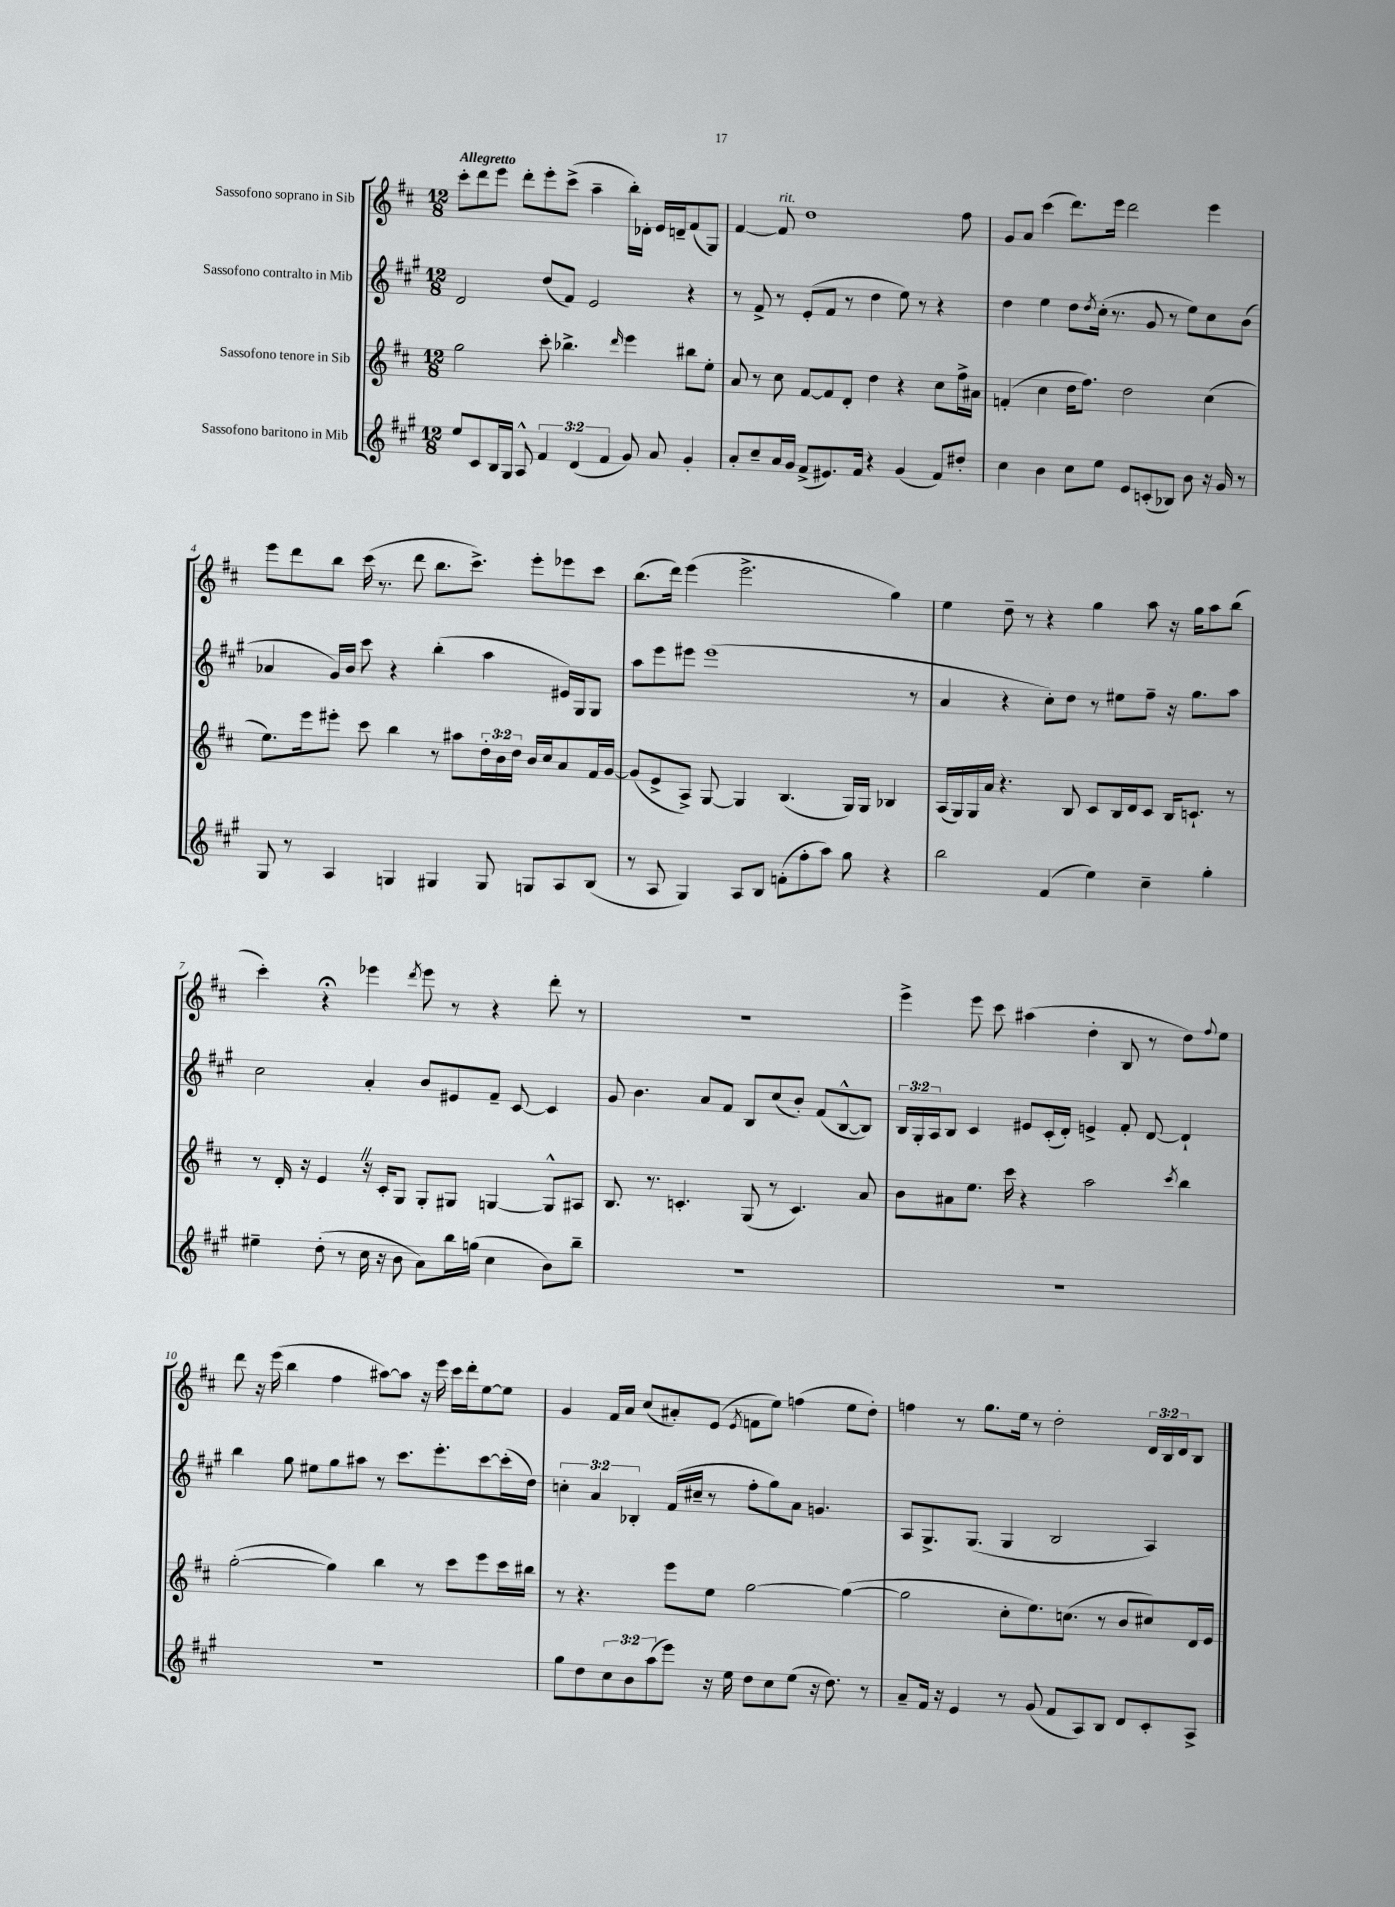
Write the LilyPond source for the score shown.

<<
\new StaffGroup <<
\new Staff = "s0" \with { instrumentName = "Sassofono soprano in Sib" } {
    \clef treble \key d \major \numericTimeSignature \time 12/8 \override Staff.TupletNumber.text = #tuplet-number::calc-fraction-text \tempo "Allegretto"
    cis'''8-. d'''8 e'''8 d'''8-. e'''8-. cis'''8->( a''4-- b''16-.) des'16-. e'16 d'16-- fis'8( g8) |
    fis'4~ fis'8^\markup { \italic "rit." } d''1 fis''8 |
    g'8 a'8 cis'''4( d'''8.) e'''16 d'''2 e'''4 |
    e'''8 d'''8 b''8 cis'''16( r8. d'''8 b''8. cis'''8.->) e'''8-. ees'''8 cis'''8 |
    b''8.( d'''16) e'''4( e'''2.-> g''4) |
    e''4 d''8-- r8 r4 g''4 a''8 r16 g''16 a''8 b''8( |
    cis'''4-.) r4\fermata ees'''4 \acciaccatura { d'''8 } ees'''8 r8 r4 d'''8-. r8 |
    R1. |
    e'''4-> e'''8 cis'''8 ais''4( d''4-. b8 r8 d''8) \appoggiatura { fis''8 } e''8 |
    d'''8 r16 e'''16( b''4 fis''4 ais''8~) ais''8 r16 e'''16 cis'''16 d'''16-. e''8~ e''8 |
    g'4 fis'16 a'16 cis''8( ais'8-.) e'8( \acciaccatura { e'8 } f'8 e''8) f''4( e''8 d''8-.) |
    f''4 r8 g''8. e''16 r8 d''2-. \tuplet 3/2 { d'16 b16 d'16 } b8 \bar "|." |
}
\new Staff = "s1" \with { instrumentName = "Sassofono contralto in Mib" } {
    \clef treble \key a \major \numericTimeSignature \time 12/8 \override Staff.TupletNumber.text = #tuplet-number::calc-fraction-text
    d'2 d''8( fis'8) e'2 r4 |
    r8 fis'8-> r8 e'8-.( fis'8 r8 d''4 e''8) r8 r4 |
    d''4 e''4 d''8 \acciaccatura { d''8 } cis''16-.( r8. gis'8 r8 e''8) cis''8 b'8( |
    aes'4 gis'16) b'16 cis'''8 r4 b''4-.( a''4 eis'16) gis16 gis8 |
    a''8 e'''8 eis'''8 eis'''1( r8 |
    a'4 r4 cis''8-.) d''8 r8 eis''8 fis''8-- r16 gis''8. a''8 |
    cis''2 a'4-. b'8 eis'8 fis'8-- cis'8~ cis'4 |
    gis'8 b'4. a'8 fis'8 b8 cis''8( b'8-.) fis'8( b8~-^ b8) |
    \tuplet 3/2 { b16 gis16-. a16 } b8 cis'4 eis'8 cis'16-.( d'16-.) e'4-> fis'8-. d'8~ d'4-! |
    b''4 gis''8 eis''8 gis''8 ais''8 r8 cis'''8. e'''8.-. cis'''8~ cis'''16-.( d''16) |
    \tuplet 3/2 { c''4-. a'4 bes4-. } fis'16( cis''16-- r8 fis''8-. gis''8) a'8 g'4. |
    a8 gis8.-> gis8.( gis4 b2 a4) \bar "|." |
}
\new Staff = "s2" \with { instrumentName = "Sassofono tenore in Sib" } {
    \clef treble \key d \major \numericTimeSignature \time 12/8 \override Staff.TupletNumber.text = #tuplet-number::calc-fraction-text
    g''2 cis'''8-. bes''4.-> \grace { d'''16 } e'''4 bis''8 e''8-. |
    a'8 r8 cis''8 fis'8~ fis'8 d'8-. d''4 r4 cis''8 fis''16-> ais'16 |
    f'4-.( cis''4 d''16 fis''8.) d''2 cis''4( |
    e''8.) e'''16 eis'''8-. cis'''8 b''4 r8 ais''8 \tuplet 3/2 { d''16-. b'16 d''16 } b'16 cis''16 a'8 fis'16 g'16~ |
    g'8( e'8-> a8->) g8~ g4 b4.( g16) g16 bes4 |
    a16( g16) g16 a'16 r4. b8 cis'8 b16 d'16 cis'8 b16 c'8.-! r8 |
    r8 d'16-. r16 e'4 \once \override BreathingSign.text = \markup { \musicglyph "scripts.caesura.straight" } \breathe r16 cis'16-. g8 g8-. gis8 g4~ g8-^ ais8 |
    b8. r8. c'4.-. g8( r8 c'4.) a'8 |
    b'8 ais'8 e''8. cis'''16 r4 a''2 \acciaccatura { cis'''8 } b''4 |
    g''2~-.( g''4) b''4 r8 cis'''8 e'''8 cis'''16 bis''16 |
    r8 r4. e'''8 e''8 g''2~ g''4~( |
    g''2 cis''8-. e''8.) c''8.( r8 b'8 cis''8) d'16 e'16 \bar "|." |
}
\new Staff = "s3" \with { instrumentName = "Sassofono baritono in Mib" } {
    \clef treble \key a \major \numericTimeSignature \time 12/8 \override Staff.TupletNumber.text = #tuplet-number::calc-fraction-text
    e''8 cis'8 b16 gis16 a8-^ \tuplet 3/2 { fis'4 d'4( fis'4 } gis'8) a'8 gis'4-. |
    a'8-. cis''8-- a'16 gis'16 fis'8->( eis'8.) fis'16 r4 gis'4( fis'8) dis''8-. |
    cis''4 b'4 cis''8 e''8 e'8 c'8-.( bes8) b'8 r16 gis'16 r8 |
    gis8 r8 a4 g4 gis4 gis8 g8 a8 b8( |
    r8 a8 gis4) a8 b8 f'8-.( fis''8-. a''8) gis''8 r4 |
    b''2 fis'4( e''4) cis''4-- gis''4-. |
    eis''4-- d''8-.( r8 cis''16 r16 b'8 a'8) b''16 g''16( cis''4 b'8) b''8-- |
    R1. |
    R1. |
    R1. |
    gis''8 d''8 \tuplet 3/2 { cis''8 b'8 a''8( } e'''8) r16 e''16 d''8 cis''8 e''8( r16 d''8.) r8 |
    a'8-- fis'16 r16 e'4 r8 gis'8( fis'8 a8) b8 d'8 cis'8-. a8-> \bar "|." |
}
>>
>>
